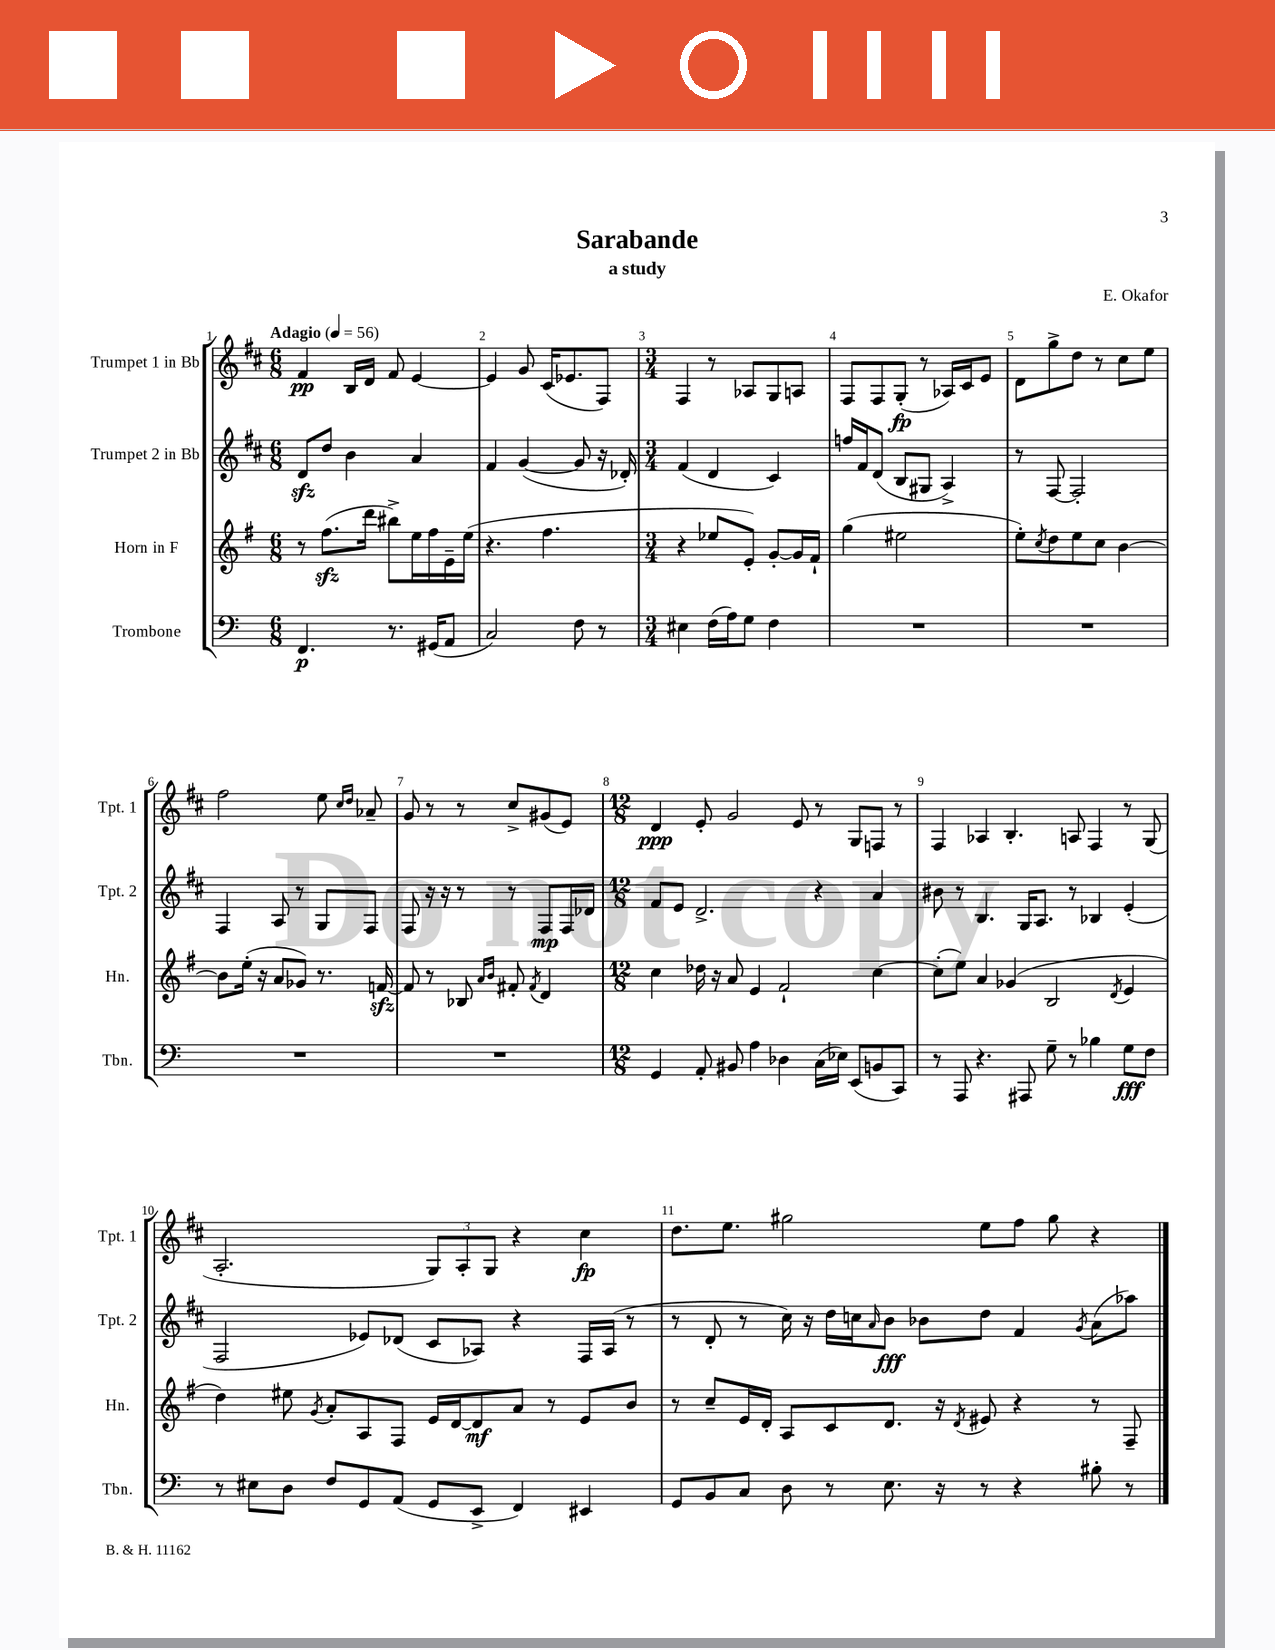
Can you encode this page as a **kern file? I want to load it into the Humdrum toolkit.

**kern	**dynam	**kern	**dynam	**kern	**dynam	**kern	**dynam
*part4	*part4	*part3	*part3	*part2	*part2	*part1	*part1
*staff4	*staff4	*staff3	*staff3	*staff2	*staff2	*staff1	*staff1
*I"Trombone	*	*I"Horn in F	*	*I"Trumpet 2 in Bb	*	*I"Trumpet 1 in Bb	*
*I'Tbn.	*	*I'Hn.	*	*I'Tpt. 2	*	*I'Tpt. 1	*
*clefF4	*	*clefG2	*	*clefG2	*	*clefG2	*
*k[]	*	*k[f#]	*	*k[f#c#]	*	*k[f#c#]	*
*M6/8	*	*M6/8	*	*M6/8	*	*M6/8	*
*MM56	*	*MM56	*	*MM56	*	*MM56	*
=1	=1	=1	=1	=1	=1	=1	=1
!	!	!	!	!	!	!LO:TX:a:B:t=Adagio	!
4.FF/	p	8r	.	8dzz/L	.	4f#/	pp
.	.	(8.ff#zz\L	.	8dd/J	.	.	.
.	.	.	.	4b\	.	16B/LL	.
.	.	16ddd\Jk	.	.	.	16d/JJ	.
8.r	.	8bb#X^\L)	.	.	.	8f#/	.
.	.	16ee\L	.	4a/	.	[4e/	.
(16GG#X/KL	.	16ff#\	.	.	.	.	.
8AA/J	.	16e~\	.	.	.	.	.
.	.	(16ee\JJ	.	.	.	.	.
=2	=2	=2	=2	=2	=2	=2	=2
2C/)	.	4.r	.	4f#/	.	4e/]	.
.	.	.	.	([4g/	.	8g/	.
.	.	4.ff#\	.	.	.	(16c#/KL	.
.	.	.	.	.	.	8.e-X/	.
8F\	.	.	.	8g/]	.	.	.
8r	.	.	.	16r	.	8F#/J)	.
.	.	.	.	16d-X'/)	.	.	.
=3	=3	=3	=3	=3	=3	=3	=3
*M3/4	*	*M3/4	*	*M3/4	*	*M3/4	*
4E#X\	.	4r	.	(4f#/	.	4F#/	.
(16F\LL	.	8ee-X/L	.	4d/	.	8r	.
16A\J)	.	.	.	.	.	.	.
8G\J	.	8e'/J)	.	.	.	8A-X/L	.
4F\	.	[8g'/L	.	4c#/)	.	8G/	.
.	.	16g/L]	.	.	.	8An/J	.
.	.	16f#`/JJ	.	.	.	.	.
=4	=4	=4	=4	=4	=4	=4	=4
2.r	.	(4gg\	.	16ffn/LL	.	8F#/L	.
.	.	.	.	16f#/J	.	.	.
.	.	.	.	(8d/J	.	8F#/	.
.	.	2ee#X\	.	8B/L	.	(8G'/J	fp
.	.	.	.	8G#X/J	.	8r	.
.	.	.	.	4A^/)	.	16A-X/LL)	.
.	.	.	.	.	.	16c#/J	.
.	.	.	.	.	.	8e/J	.
=5	=5	=5	=5	=5	=5	=5	=5
2.r	.	8ee'\L)	.	8r	.	8d\L	.
.	.	8qcc/	.	.	.	.	.
.	.	8dd\	.	[8F#/	.	8gg^\	.
.	.	8ee\	.	2F#'/]	.	8dd\J	.
.	.	8cc\J	.	.	.	8r	.
.	.	[4b\	.	.	.	8cc#\L	.
.	.	.	.	.	.	8ee\J	.
!!LO:LB:g=z
=6	=6	=6	=6	=6	=6	=6	=6
2.r	.	8b\L]	.	4F#/	.	2ff#\	.
.	.	(16ee'\Jk	.	.	.	.	.
.	.	16r	.	.	.	.	.
.	.	8a/L	.	8A/	.	.	.
.	.	8g-X/J)	.	8r	.	.	.
.	.	8.r	.	8G/L	.	8ee\	.
.	.	.	.	.	.	16qqcc#/LL	.
.	.	.	.	.	.	16qqdd/JJ	.
.	.	.	.	8F#/J	.	8a-X~/	.
.	.	[16fnzz/	.	.	.	.	.
=7	=7	=7	=7	=7	=7	=7	=7
2.r	.	8f/]	.	8F#/	.	8g/	.
.	.	8r	.	16r	.	8r	.
.	.	.	.	16r	.	.	.
.	.	8B-X/	.	8r	.	8r	.
.	.	16qqa/LL	.	.	.	.	.
.	.	16qqb/JJ	.	.	.	.	.
.	.	8f#X'/	.	8r	.	8cc#^/L	.
.	.	8qf#/	.	.	.	.	.
.	.	4d/	.	8F#/L	mp	(8g#X/	.
.	.	.	.	16F#/L	.	8e/J)	.
.	.	.	.	16d-X/JJ	.	.	.
=8	=8	=8	=8	=8	=8	=8	=8
*M12/8	*	*M12/8	*	*M12/8	*	*M12/8	*
4GG/	.	4cc\	.	8f#/L	.	4d/	ppp
.	.	.	.	8e/J	.	.	.
8AA'/	.	16dd-X\	.	2.d^/	.	8e'/	.
.	.	16r	.	.	.	.	.
8BB#X/	.	8a/	.	.	.	2g/	.
4A\	.	4e/	.	.	.	.	.
4D-X\	.	2f#`/	.	.	.	.	.
.	.	.	.	.	.	8e/	.
(16C\LL	.	.	.	4r	.	8r	.
16E-X\JJ)	.	.	.	.	.	.	.
(8EE/L	.	.	.	.	.	8G/L	.
8BBn/	.	[4cc\	.	4a/	.	8Fn/J	.
8CC/J)	.	.	.	.	.	8r	.
=9	=9	=9	=9	=9	=9	=9	=9
8r	.	(8cc'\L]	.	8b#X\	.	4F#/	.
8AAA/	.	8ee\J)	.	8r	.	.	.
4.r	.	4a/	.	4.B/	.	4A-X/	.
.	.	(4g-X/	.	.	.	4.B'/	.
8AAA#X/	.	.	.	16G/KL	.	.	.
.	.	.	.	8.A/J	.	.	.
8G~\	.	2B/	.	.	.	.	.
8r	.	.	.	8r	.	8An/	.
4B-X\	.	.	.	4B-X/	.	4F#/	.
.	.	8qd/	.	.	.	.	.
8G\L	fff	4e/	.	(4e'/	.	8r	.
8F\J	.	.	.	.	.	(8G/	.
!!LO:LB:g=z
=10	=10	=10	=10	=10	=10	=10	=10
8r	.	4dd\)	.	2F#/	.	2.A'/	.
8E#X\L	.	.	.	.	.	.	.
8D\J	.	8ee#X\	.	.	.	.	.
.	.	8qg/	.	.	.	.	.
8F/L	.	8a'/L	.	.	.	.	.
8GG/	.	8A/	.	8e-X/L)	.	.	.
(8AA/J	.	8F#/J	.	(8d-X/J	.	.	.
8GG/L	.	16e/LL	.	8c#/L	.	12G/L)	.
.	.	[16d/J	.	.	.	.	.
.	.	.	.	.	.	12A'/	.
8EE^/J	.	8d/]	mf	8A-X/J)	.	.	.
.	.	.	.	.	.	12G/J	.
4FF/)	.	8a/J	.	4r	.	4r	.
.	.	8r	.	.	.	.	.
4EE#X/	.	8e/L	.	16F#/LL	.	4cc#\	fp
.	.	.	.	(16A-/JJ	.	.	.
.	.	8b/J	.	8r	.	.	.
=11	=11	=11	=11	=11	=11	=11	=11
8GG/L	.	8r	.	8r	.	8.dd\L	.
8BB/	.	8cc~/L	.	8d'/	.	.	.
.	.	.	.	.	.	8.ee\J	.
8C/J	.	16e/L	.	8r	.	.	.
.	.	16d'/JJ	.	.	.	.	.
8D\	.	8A/L	.	16cc#\)	.	2gg#X\	.
.	.	.	.	16r	.	.	.
8r	.	8c/	.	16dd\LL	.	.	.
.	.	.	.	16ccn\J	.	.	.
.	.	.	.	16qqa/	.	.	.
8.E\	.	8.d/J	.	8b\J	fff	.	.
.	.	.	.	8b-X\L	.	.	.
16r	.	16r	.	.	.	.	.
.	.	8qd/	.	.	.	.	.
8r	.	8e#X/	.	8dd\J	.	8ee\L	.
4r	.	4r	.	4f#/	.	8ff#\J	.
.	.	.	.	.	.	8gg#\	.
.	.	.	.	8qg/	.	.	.
8B#X'\	.	8r	.	(8a\L	.	4r	.
8r	.	8F#~/	.	8aa-X\J)	.	.	.
==	==	==	==	==	==	==	==
*-	*-	*-	*-	*-	*-	*-	*-
